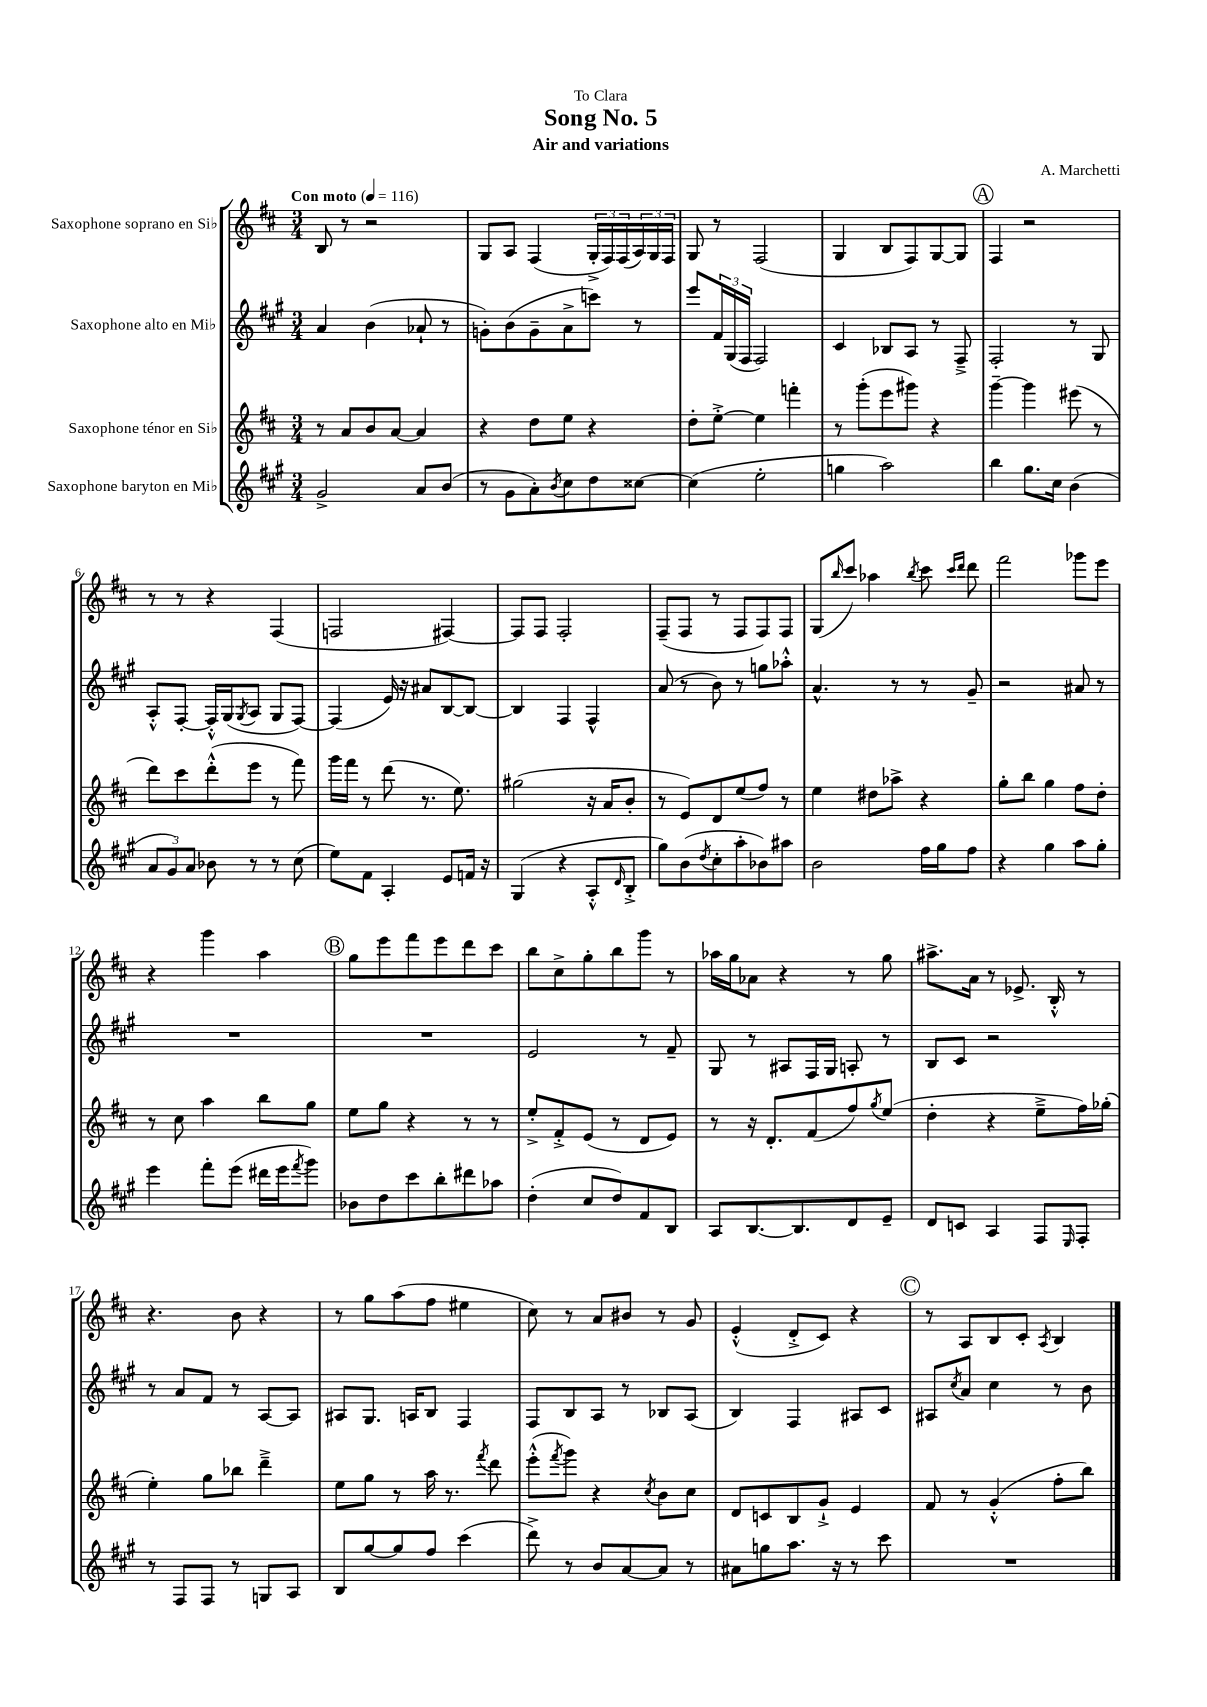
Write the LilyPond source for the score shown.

\header { title = "Song No. 5" composer = "A. Marchetti" subtitle = "Air and variations" dedication = "To Clara" }
<<
\new StaffGroup <<
\new Staff = "s0" \with { instrumentName = "Saxophone soprano en Sib" } {
    \clef treble \key d \major \numericTimeSignature \time 3/4 \tempo "Con moto" 4 = 116
    b8 r8 r2 |
    g8 a8 fis4( \tuplet 3/2 { g16-.-> fis16) fis16( } \tuplet 3/2 { a16) g16 fis16 } |
    g8 r8 fis2( |
    g4 b8 fis8) g8~ g8 |
    \mark \markup { \circle "A" } fis4 r2 |
    r8 r8 r4 fis4( |
    f2 fis4~) |
    fis8 fis8 fis2-. |
    fis8--( fis8 r8 fis8 fis8) fis8 |
    g8( \grace { b''16 } cis'''8) aes''4 \acciaccatura { b''8 } cis'''8 \grace { cis'''16 d'''16 } d'''8 |
    fis'''2 ges'''8 e'''8 |
    r4 g'''4 a''4 |
    \mark \markup { \circle "B" } g''8 e'''8 fis'''8 e'''8 d'''8 cis'''8 |
    b''8 cis''8-> g''8-. b''8 g'''8 r8 |
    aes''16 g''16 aes'8 r4 r8 g''8 |
    ais''8.-> a'16 r8 ees'8.-> b16-.-^ r8 |
    r4. b'8 r4 |
    r8 g''8 a''8( fis''8 eis''4 |
    cis''8) r8 a'8 bis'8 r8 g'8 |
    e'4-.-^( d'8-.-> cis'8) r4 |
    \mark \markup { \circle "C" } r8 a8 b8 cis'8-. \acciaccatura { a8 } b4 \bar "|." |
}
\new Staff = "s1" \with { instrumentName = "Saxophone alto en Mib" } {
    \clef treble \key a \major \numericTimeSignature \time 3/4
    a'4 b'4( aes'8-! r8 |
    g'8-.) b'8( g'8-- a'8-> c'''8) r8 |
    e'''8 \tuplet 3/2 { fis'16 gis16( fis16 } fis2) |
    cis'4 bes8 a8 r8 fis8---> |
    \mark \markup { \circle "A" } fis2-. r8 gis8 |
    a8-.-^ fis8~-. fis16-.-^ gis16( \acciaccatura { gis8 } a8 gis8 fis8~) |
    fis4( e'16) r16 ais'8 b8~ b8~ |
    b4 fis4 fis4-^ |
    a'8( r8 b'8) r8 g''8 aes''8-.-^ |
    a'4.-^ r8 r8 gis'8-- |
    r2 ais'8 r8 |
    R2. |
    \mark \markup { \circle "B" } R2. |
    e'2 r8 fis'8-- |
    gis8 r8 ais8 fis16 gis16 a8-. r8 |
    b8 cis'8 r2 |
    r8 a'8 fis'8 r8 a8~ a8 |
    ais8 gis8. a16 b8 fis4 |
    fis8 b8 a8 r8 bes8 a8( |
    b4) fis4 ais8 cis'8 |
    \mark \markup { \circle "C" } ais8 \acciaccatura { cis''8 } a'8 cis''4 r8 b'8 \bar "|." |
}
\new Staff = "s2" \with { instrumentName = "Saxophone ténor en Sib" } {
    \clef treble \key d \major \numericTimeSignature \time 3/4
    r8 a'8 b'8 a'8~ a'4 |
    r4 d''8 e''8 r4 |
    d''8-. e''8~-.-> e''4 f'''4-. |
    r8 g'''8-.( e'''8 gis'''8) r4 |
    \mark \markup { \circle "A" } g'''4~-- g'''4 eis'''8( r8 |
    d'''8) cis'''8 d'''8-.-^( e'''8 r8 fis'''8) |
    g'''16 fis'''16 r8 d'''8( r8. e''8.) |
    gis''2( r16 a'16 b'8-. |
    r8 e'8) d'8 e''8( fis''8) r8 |
    e''4 dis''8 aes''8-> r4 |
    g''8-. b''8 g''4 fis''8 d''8-. |
    r8 cis''8 a''4 b''8 g''8 |
    \mark \markup { \circle "B" } e''8 g''8 r4 r8 r8 |
    e''8-.-> fis'8-.-> e'8( r8 d'8 e'8) |
    r8 r16 d'8.-. fis'8( fis''8) \acciaccatura { g''8 } e''8( |
    d''4-. r4 e''8---> fis''16) ges''16-.( |
    e''4-.) g''8 bes''8 d'''4---> |
    e''8 g''8 r8 a''16 r8. \acciaccatura { fis'''8 } d'''8 |
    e'''8-.-^( \acciaccatura { fis'''8 } g'''8) r4 \acciaccatura { cis''8 } b'8 cis''8 |
    d'8 c'8 b8 g'8-!-> e'4 |
    \mark \markup { \circle "C" } fis'8 r8 g'4-.-^( fis''8-. b''8) \bar "|." |
}
\new Staff = "s3" \with { instrumentName = "Saxophone baryton en Mib" } {
    \clef treble \key a \major \numericTimeSignature \time 3/4
    gis'2-> a'8 b'8( |
    r8 gis'8 a'8-.) \acciaccatura { b'8 } cis''8 d''8 cisis''8~ |
    cisis''4( e''2-. |
    g''4 a''2) |
    \mark \markup { \circle "A" } b''4 gis''8. cis''16 b'4( |
    \tuplet 3/2 { a'8 gis'8) a'8 } bes'8 r8 r8 cis''8( |
    e''8) fis'8 a4-. e'8 f'16 r16 |
    gis4( r4 a8-.-^ \grace { d'16 } b8-.-> |
    gis''8) b'8( \acciaccatura { d''8 } cis''8-. a''8-. bes'8) ais''8 |
    b'2 fis''16 gis''16 fis''8 |
    r4 gis''4 a''8 gis''8-. |
    e'''4 fis'''8-. e'''8( dis'''16 e'''16 \acciaccatura { fis'''8 } gis'''8) |
    \mark \markup { \circle "B" } bes'8 d''8 cis'''8 b''8-. dis'''8 aes''8 |
    d''4-.( cis''8 d''8) fis'8 b8 |
    a8 b8.~ b8. d'8 e'8-- |
    d'8 c'8 a4 fis8 \grace { e16 } fis8-. |
    r8 fis8 fis8 r8 g8 a8 |
    b8 gis''8~ gis''8 fis''8 cis'''4( |
    d'''8->) r8 b'8 a'8~ a'8 r8 |
    ais'8 g''8 a''8. r16 r8 cis'''8 |
    \mark \markup { \circle "C" } R2. \bar "|." |
}
>>
>>
